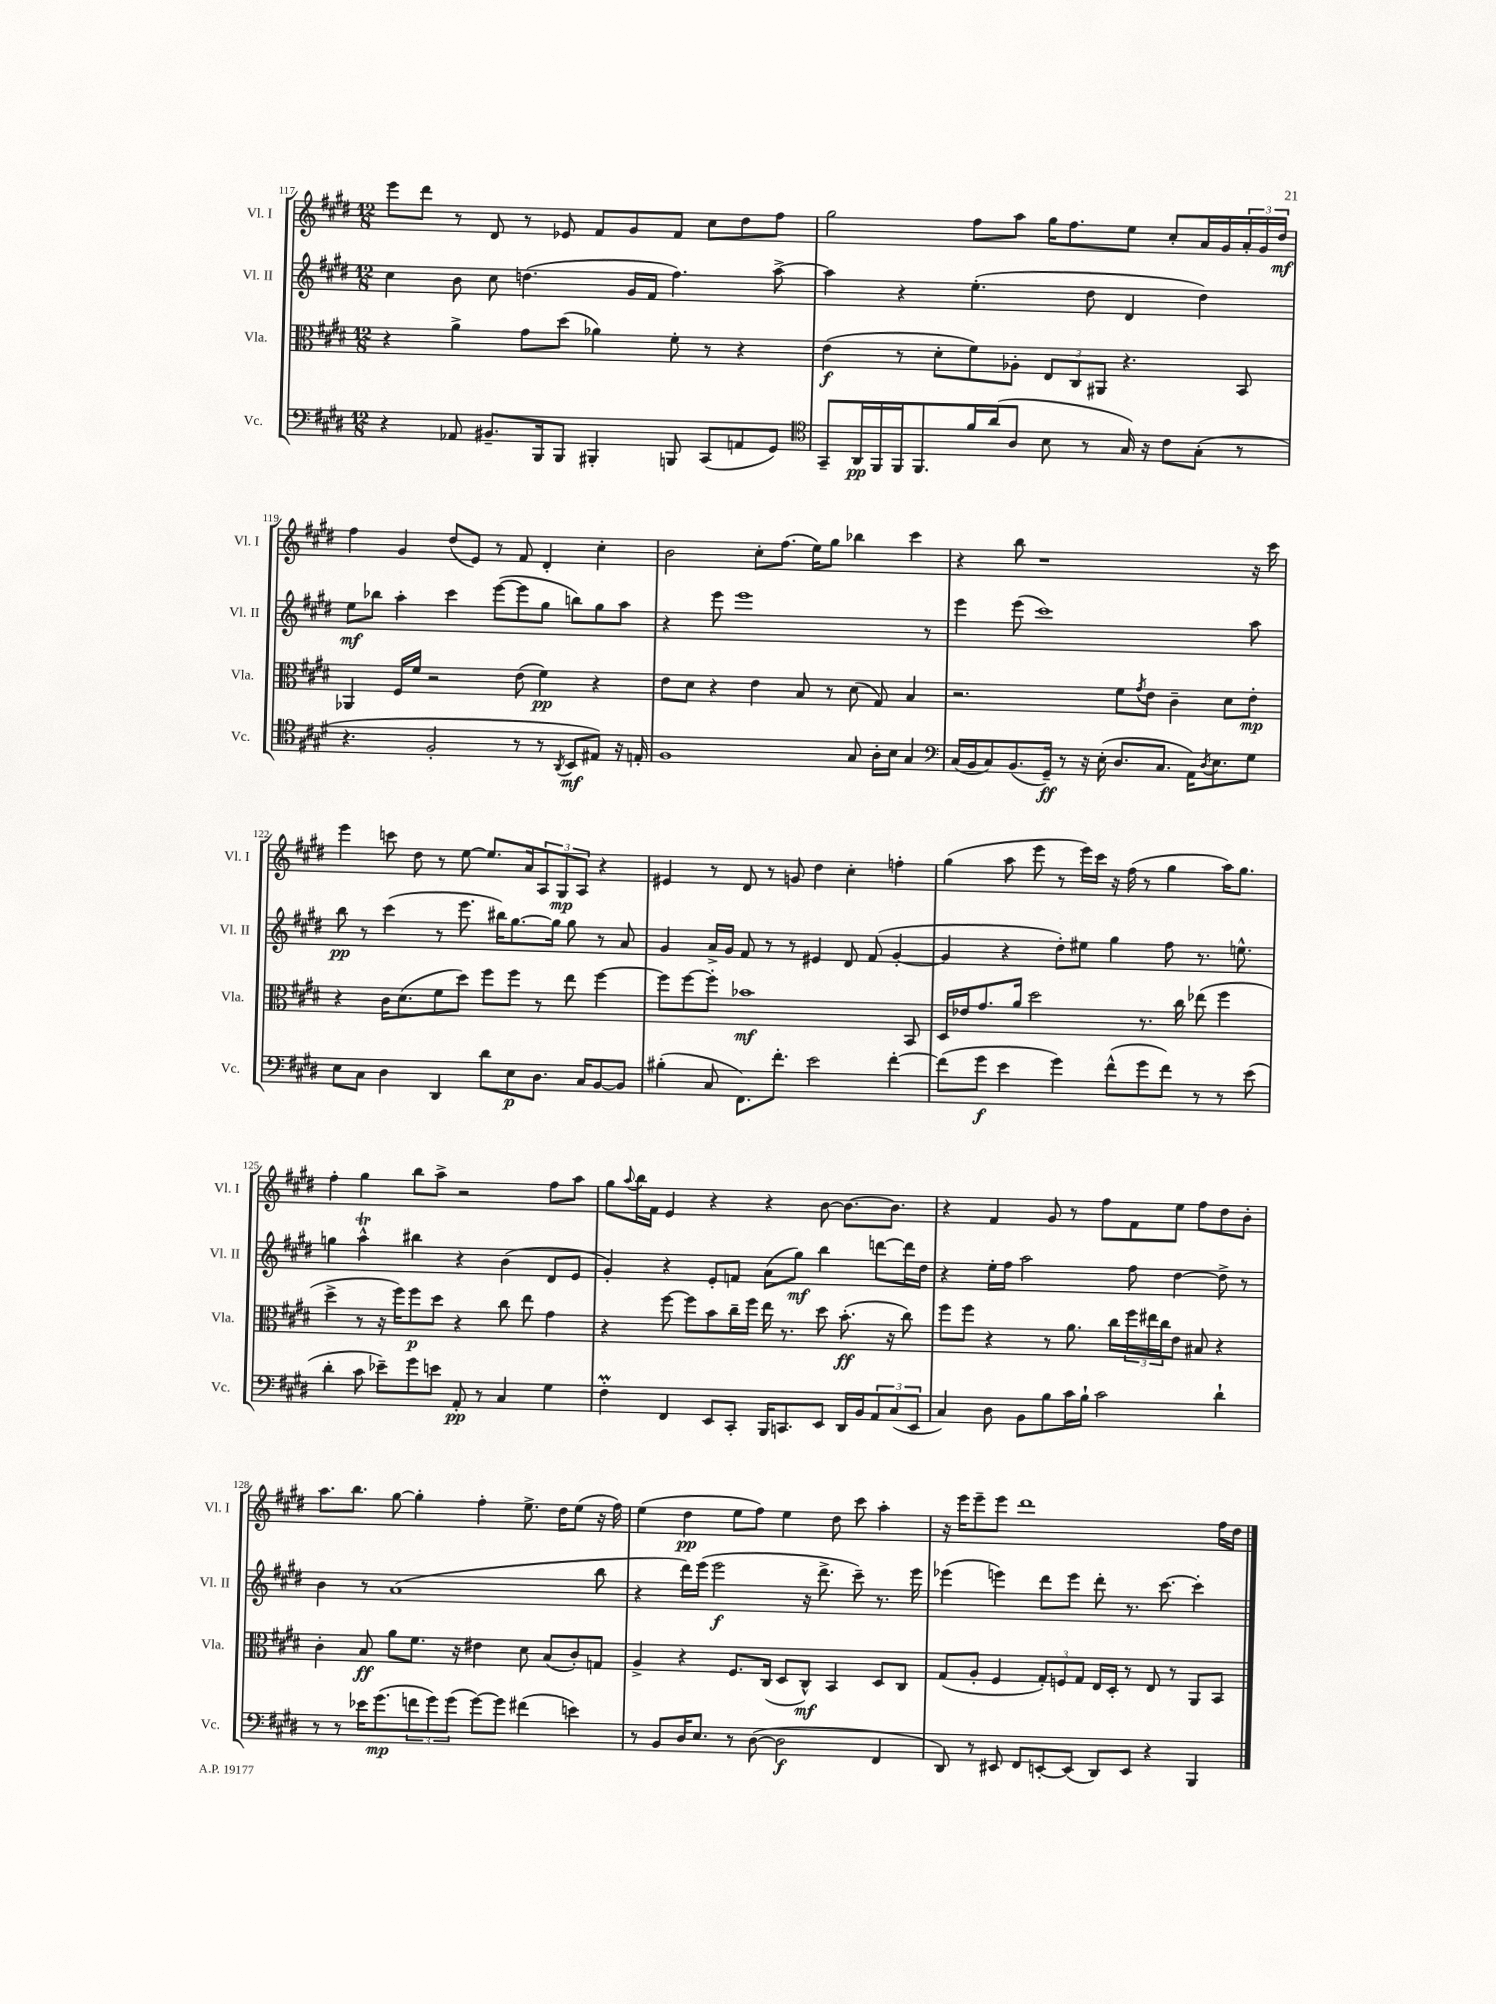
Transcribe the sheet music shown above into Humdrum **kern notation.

**kern	**dynam	**kern	**dynam	**kern	**dynam	**kern	**dynam
*part4	*part4	*part3	*part3	*part2	*part2	*part1	*part1
*staff4	*staff4	*staff3	*staff3	*staff2	*staff2	*staff1	*staff1
*I"Vc.	*	*I"Vla.	*	*I"Vl. II	*	*I"Vl. I	*
*I'Vc.	*	*I'Vla.	*	*I'Vl. II	*	*I'Vl. I	*
*clefF4	*	*clefC3	*	*clefG2	*	*clefG2	*
*k[f#c#g#d#]	*	*k[f#c#g#d#]	*	*k[f#c#g#d#]	*	*k[f#c#g#d#]	*
*M12/8	*	*M12/8	*	*M12/8	*	*M12/8	*
=117	=117	=117	=117	=117	=117	=117	=117
4r	.	4r	.	4cc#\	.	8eee\L	.
.	.	.	.	.	.	8ddd#\J	.
8AA-X/	.	4a^\	.	8b\	.	8r	.
8.BB#X~/L	.	.	.	8cc#\	.	8d#/	.
.	.	8g#\L	.	(4.ddn\	.	8r	.
16BBB/k	.	.	.	.	.	.	.
8BBB/J	.	(8dd#\J	.	.	.	8e-X/	.
4BBB#X'/	.	4a-X\)	.	.	.	8f#/L	.
.	.	.	.	16g#/LL	.	8g#/	.
.	.	.	.	16f#/JJ	.	.	.
8BBBn/	.	8f#'\	.	4.ff#\)	.	8f#/J	.
(8CC#/L	.	8r	.	.	.	8cc#\L	.
8AAn/	.	4r	.	.	.	8dd#\	.
8GG#/J)	.	.	.	[8aa^\	.	8ff#\J	.
=118	=118	=118	=118	=118	=118	=118	=118
*clefC4	*	*	*	*	*	*	*
8GG#~/L	.	(4e\	f	4aa\]	.	2gg#\	.
16AA/L	pp	.	.	.	.	.	.
16FF#/	.	.	.	.	.	.	.
16FF#/J	.	8r	.	4r	.	.	.
8.FF#/	.	.	.	.	.	.	.
.	.	8d#'\L	.	.	.	.	.
16f#/L	.	8f#\)	.	(4.ee'\	.	8ff#\L	.
(16a/J	.	.	.	.	.	.	.
8A/J	.	8A-X'\J	.	.	.	8aa\J	.
8B\	.	12E/L	.	.	.	16gg#\KL	.
.	.	.	.	.	.	8.ff#\	.
.	.	12C#/	.	.	.	.	.
8r	.	.	.	8dd#\	.	.	.
.	.	12AA#X/J	.	.	.	.	.
16G#/)	.	4.r	.	4d#/	.	8ee\J	.
16r	.	.	.	.	.	.	.
8c#\L	.	.	.	.	.	8cc#'/L	.
(8G#'\J	.	.	.	4dd#\)	.	16a/L	.
.	.	.	.	.	.	16g#/	.
8r	.	8BB/	.	.	.	24a'/	.
.	.	.	.	.	.	24g#/	.
.	.	.	.	.	.	24dd#/JJ	mf
!!LO:LB:g=z
=119	=119	=119	=119	=119	=119	=119	=119
4.r	.	4AA-X/	.	8ee\L	mf	4ff#\	.
.	.	.	.	8bb-X\J	.	.	.
.	.	16F#/LL	.	4aa'\	.	4g#/	.
.	.	16f#/JJ	.	.	.	.	.
2F#'/	.	2r	.	.	.	.	.
.	.	.	.	4ccc#\	.	(8dd#/L	.
.	.	.	.	.	.	8e/J)	.
.	.	.	.	([8eee\L	.	8r	.
8r	.	(8e\	.	8eee\]	.	8f#/	.
8r	.	4f#\)	pp	8gg#\J	.	4d#'/	.
8qAA/	.	.	.	.	.	.	.
8BB/L	mf	.	.	8bbn\L)	.	.	.
8E#X/J)	.	4r	.	8gg#\	.	4cc#'\	.
16r	.	.	.	8aa\J	.	.	.
16En'/	.	.	.	.	.	.	.
=120	=120	=120	=120	=120	=120	=120	=120
1F#	.	8e\L	.	4r	.	2b\	.
.	.	8d#\J	.	.	.	.	.
.	.	4r	.	8eee\	.	.	.
.	.	.	.	1eee	.	.	.
.	.	4e\	.	.	.	8cc#'\L	.
.	.	.	.	.	.	(8.ff#\J	.
.	.	8B/	.	.	.	.	.
.	.	.	.	.	.	16ee\KL)	.
.	.	8r	.	.	.	8gg#\J	.
8G#/	.	(8d#\	.	.	.	4bb-X\	.
16A'\LL	.	8G#/)	.	.	.	.	.
16B\JJ	.	.	.	.	.	.	.
4G#/	.	4B/	.	.	.	4ccc#\	.
.	.	.	.	8r	.	.	.
=121	=121	=121	=121	=121	=121	=121	=121
*clefF4	*	*	*	*	*	*	*
(16C#/LL	.	2.r	.	4eee\	.	4r	.
16BB/J	.	.	.	.	.	.	.
8C#/)	.	.	.	.	.	.	.
(8.BB/	.	.	.	(8eee\	.	8bb\	.
.	.	.	.	1ccc#)	.	1r	.
16GG#~/Jk)	ff	.	.	.	.	.	.
8r	.	.	.	.	.	.	.
16r	.	.	.	.	.	.	.
(16E'\	.	.	.	.	.	.	.
8.D#/L	.	8f#\L	.	.	.	.	.
.	.	8qg#/	.	.	.	.	.
.	.	8e\J	.	.	.	.	.
8.C#/J	.	.	.	.	.	.	.
.	.	4c#~\	.	.	.	.	.
16AA\KL)	.	.	.	.	.	.	.
8qD#/	.	.	.	.	.	.	.
8.E\	.	.	.	.	.	.	.
.	.	8d#\L	.	.	.	.	.
8G#\J	.	8e'\J	mp	8aa\	.	16r	.
.	.	.	.	.	.	16ccc#\	.
!!LO:LB:g=z
=122	=122	=122	=122	=122	=122	=122	=122
8E\L	.	4r	.	8bb\	pp	4eee\	.
8C#\J	.	.	.	8r	.	.	.
4D#\	.	16c#\KL	.	(4ccc#\	.	8cccn\	.
.	.	(8.d#\	.	.	.	.	.
.	.	.	.	.	.	8dd#\	.
4DD#/	.	8f#\	.	8r	.	8r	.
.	.	8dd#\J)	.	8.eee\	.	[8ee\	.
8d#\L	.	8ff#\L	.	.	.	8.ee/L]	.
.	.	.	.	16bb#X\KL)	.	.	.
8E\	p	8ff#\J	.	[8.gg#\	.	.	.
.	.	.	.	.	.	16a/k	.
8.D#\J	.	8r	.	.	.	12A/	.
.	.	.	.	16gg#\Jk]	.	.	.
.	.	.	.	.	.	12G#/	mp
.	.	8ee\	.	8gg#\	.	.	.
.	.	.	.	.	.	12A/J	.
16C#/KL	.	.	.	.	.	.	.
[8BB/	.	[4ff#\	.	8r	.	4r	.
8BB/J]	.	.	.	8a/	.	.	.
=123	=123	=123	=123	=123	=123	=123	=123
(4B#X'\	.	8ff#\L]	.	4g#/	.	4e#X/	.
.	.	[8ff#\	.	.	.	.	.
8C#/	.	8ff#'\J]	.	16a^/LL	.	8r	.
.	.	.	.	16g#/JJ	.	.	.
8.FF#\L)	.	1b-X	mf	8f#/	.	8d#/	.
.	.	.	.	8r	.	8r	.
8.f#'\J	.	.	.	.	.	.	.
.	.	.	.	8r	.	8gn/	.
2e\	.	.	.	4e#X/	.	4dd#\	.
.	.	.	.	8d#/	.	4cc#'\	.
.	.	.	.	(8f#/	.	.	.
[4f#'\	.	.	.	[4g#'/	.	4ffn'\	.
.	.	8BB/	.	.	.	.	.
=124	=124	=124	=124	=124	=124	=124	=124
(8f#\L]	.	16D#/LL	.	4g#/]	.	(4gg#\	.
.	.	16e-X/J	.	.	.	.	.
8g#\J	f	8.g#/	.	.	.	.	.
4e\	.	.	.	4r	.	8aa\	.
.	.	16a/Jk	.	.	.	.	.
.	.	2dd#\	.	.	.	8eee\	.
4g#\)	.	.	.	8dd#'\L)	.	8r	.
.	.	.	.	8ee#X\J	.	16eee\LL)	.
.	.	.	.	.	.	16ccc#\JJ	.
(8f#^^\L	.	.	.	4gg#\	.	16r	.
.	.	.	.	.	.	(16ff#\	.
8g#\	.	8.r	.	.	.	8r	.
8f#\J)	.	.	.	8ff#\	.	4gg#\	.
.	.	16cc#\	.	.	.	.	.
8r	.	(8ee-X\	.	8.r	.	.	.
8r	.	4ff#\	.	.	.	16aa\KL)	.
.	.	.	.	8.een^^\	.	8.gg#\J	.
(8e\	.	.	.	.	.	.	.
!!LO:LB:g=z
=125	=125	=125	=125	=125	=125	=125	=125
4d#'\	.	4dd#^\	.	4ggn\	.	4ff#'\	.
8c#\	.	8r	.	4aaT^^\	.	4gg#\	.
8e-X~\L)	.	16r	.	.	.	.	.
.	.	16ff#\KL)	.	.	.	.	.
8g#\	.	8ff#\	p	4bb#X\	.	8bb\L	.
8en\J	.	8dd#\J	.	.	.	8aa^\J	.
8AA'/	pp	4r	.	4r	.	2r	.
8r	.	.	.	.	.	.	.
4C#/	.	8cc#\	.	(4b\	.	.	.
.	.	8ee\	.	.	.	.	.
4G#\	.	4g#\	.	8d#/L	.	8ff#\L	.
.	.	.	.	8e/J	.	8aa\J	.
=126	=126	=126	=126	=126	=126	=126	=126
4F#M'\	.	4r	.	4g#'/)	.	8gg#\L	.
.	.	.	.	.	.	8qqaa/	.
.	.	.	.	.	.	16bb\L	.
.	.	.	.	.	.	16f#\JJ	.
4FF#/	.	[8ff#\	.	4r	.	4e/	.
.	.	8ff#\L]	.	.	.	.	.
8EE/L	.	8b\	.	8e'/L	.	4r	.
8CC#'/J	.	16cc#~\L	.	8fn/J	.	.	.
.	.	16ff#\JJ	.	.	.	.	.
16BBB/KL	.	16ee\	.	(8a\L	.	4r	.
8.CCn/	.	8.r	.	.	.	.	.
.	.	.	.	8gg#\J)	mf	.	.
8EE/J	.	8dd#\	.	4bb\	.	[8b\	.
16DD#/LL	.	(8.b'\	ff	.	.	8.b\L_	.
16BB/J	.	.	.	.	.	.	.
12AA/	.	.	.	[8dddn\L	.	.	.
.	.	16r	.	.	.	8.b\J]	.
(12C#/	.	.	.	.	.	.	.
.	.	8cc#\)	.	16ddd\L]	.	.	.
12EE/J	.	.	.	.	.	.	.
.	.	.	.	16dd#\JJ	.	.	.
=127	=127	=127	=127	=127	=127	=127	=127
4C#/)	.	8ff#\L	.	4r	.	4r	.
.	.	8ff#\J	.	.	.	.	.
8D#\	.	4r	.	16ee'\LL	.	4f#/	.
.	.	.	.	16ff#\JJ	.	.	.
8BB\L	.	.	.	2aa\	.	.	.
8B\	.	8r	.	.	.	8g#/	.
16c#\L	.	8.a\	.	.	.	8r	.
16B`\JJ	.	.	.	.	.	.	.
2c#\	.	.	.	.	.	8ff#\L	.
.	.	16cc#\LL	.	.	.	.	.
.	.	24ff#\	.	8ff#\	.	8f#\	.
.	.	24ee#X\	.	.	.	.	.
.	.	24cc#\J	.	.	.	.	.
.	.	8e\J	.	[4dd#\	.	8ee\J	.
.	.	8B#X/	.	.	.	8ff#\L	.
4d#`\	.	4r	.	8dd#^\]	.	8dd#\	.
.	.	.	.	8r	.	8b'\J	.
!!LO:LB:g=z
=128	=128	=128	=128	=128	=128	=128	=128
8r	.	4c#'\	.	4b\	.	8.aa\L	.
8r	.	.	.	.	.	.	.
.	.	.	.	.	.	8.bb\J	.
16e-X\KL	.	8B/	ff	8r	.	.	.
(8.g#\	mp	.	.	.	.	.	.
.	.	8a\L	.	(1a	.	[8gg#\	.
12fn\	.	8.f#\J	.	.	.	4gg#'\]	.
12g#\)	.	.	.	.	.	.	.
(12g#\J	.	.	.	.	.	.	.
.	.	16r	.	.	.	.	.
[8g#\L)	.	4e#X\	.	.	.	4ff#'\	.
8g#\J]	.	.	.	.	.	.	.
(4f#X\	.	8d#\	.	.	.	8.ee^\	.
.	.	(8B/L	.	.	.	.	.
.	.	.	.	.	.	16dd#\KL	.
4en\)	.	8c#'/)	.	.	.	(8ee\J	.
.	.	8Gn/J	.	8bb\	.	16r	.
.	.	.	.	.	.	16ff#\)	.
=129	=129	=129	=129	=129	=129	=129	=129
8r	.	4A^/	.	4r	.	(4ee\	.
8BB/L	.	.	.	.	.	.	.
16D#/K	.	4r	.	16ddd#\LL)	.	4dd#\	pp
8.E/J	.	.	.	(16eee\JJ	.	.	.
.	.	.	.	2eee\	f	.	.
8r	.	8.F#/L	.	.	.	8ee\L	.
([8D#\	.	.	.	.	.	8ff#\J)	.
.	.	(16C#/Jk	.	.	.	.	.
2D#\]	f	8D#/L	.	.	.	4ee\	.
.	.	8C#^^/J)	mf	16r	.	.	.
.	.	.	.	8.ddd#^\	.	.	.
.	.	4BB/	.	.	.	8dd#\	.
.	.	.	.	8ccc#~\)	.	8ccc#\	.
4FF#/	.	8D#/L	.	8.r	.	4aa'\	.
.	.	8C#/J	.	.	.	.	.
.	.	.	.	16eee\	.	.	.
=130	=130	=130	=130	=130	=130	=130	=130
8DD#/)	.	(8G#/L	.	(4eee-X\	.	16r	.
.	.	.	.	.	.	16eee\KL	.
8r	.	8A'/J	.	.	.	8eee~\	.
8EE#X/	.	4F#/	.	4eeen\)	.	8eee\J	.
8FF#/L	.	.	.	.	.	1ddd#	.
[8EEn'/	.	12G#'/L)	.	8ddd#\L	.	.	.
.	.	12Fn/	.	.	.	.	.
(8EE/J]	.	.	.	8eee\J	.	.	.
.	.	12G#/J	.	.	.	.	.
8DD#/L)	.	16E/LL	.	8ddd#'\	.	.	.
.	.	16D#'/JJ	.	.	.	.	.
8EE/J	.	8r	.	8.r	.	.	.
4r	.	8E/	.	.	.	.	.
.	.	.	.	[8.ccc#\	.	.	.
.	.	8r	.	.	.	.	.
4BBB/	.	8AA/L	.	4ccc#'\]	.	.	.
.	.	8BB/J	.	.	.	16ff#\LL	.
.	.	.	.	.	.	16dd#\JJ	.
==	==	==	==	==	==	==	==
*-	*-	*-	*-	*-	*-	*-	*-
